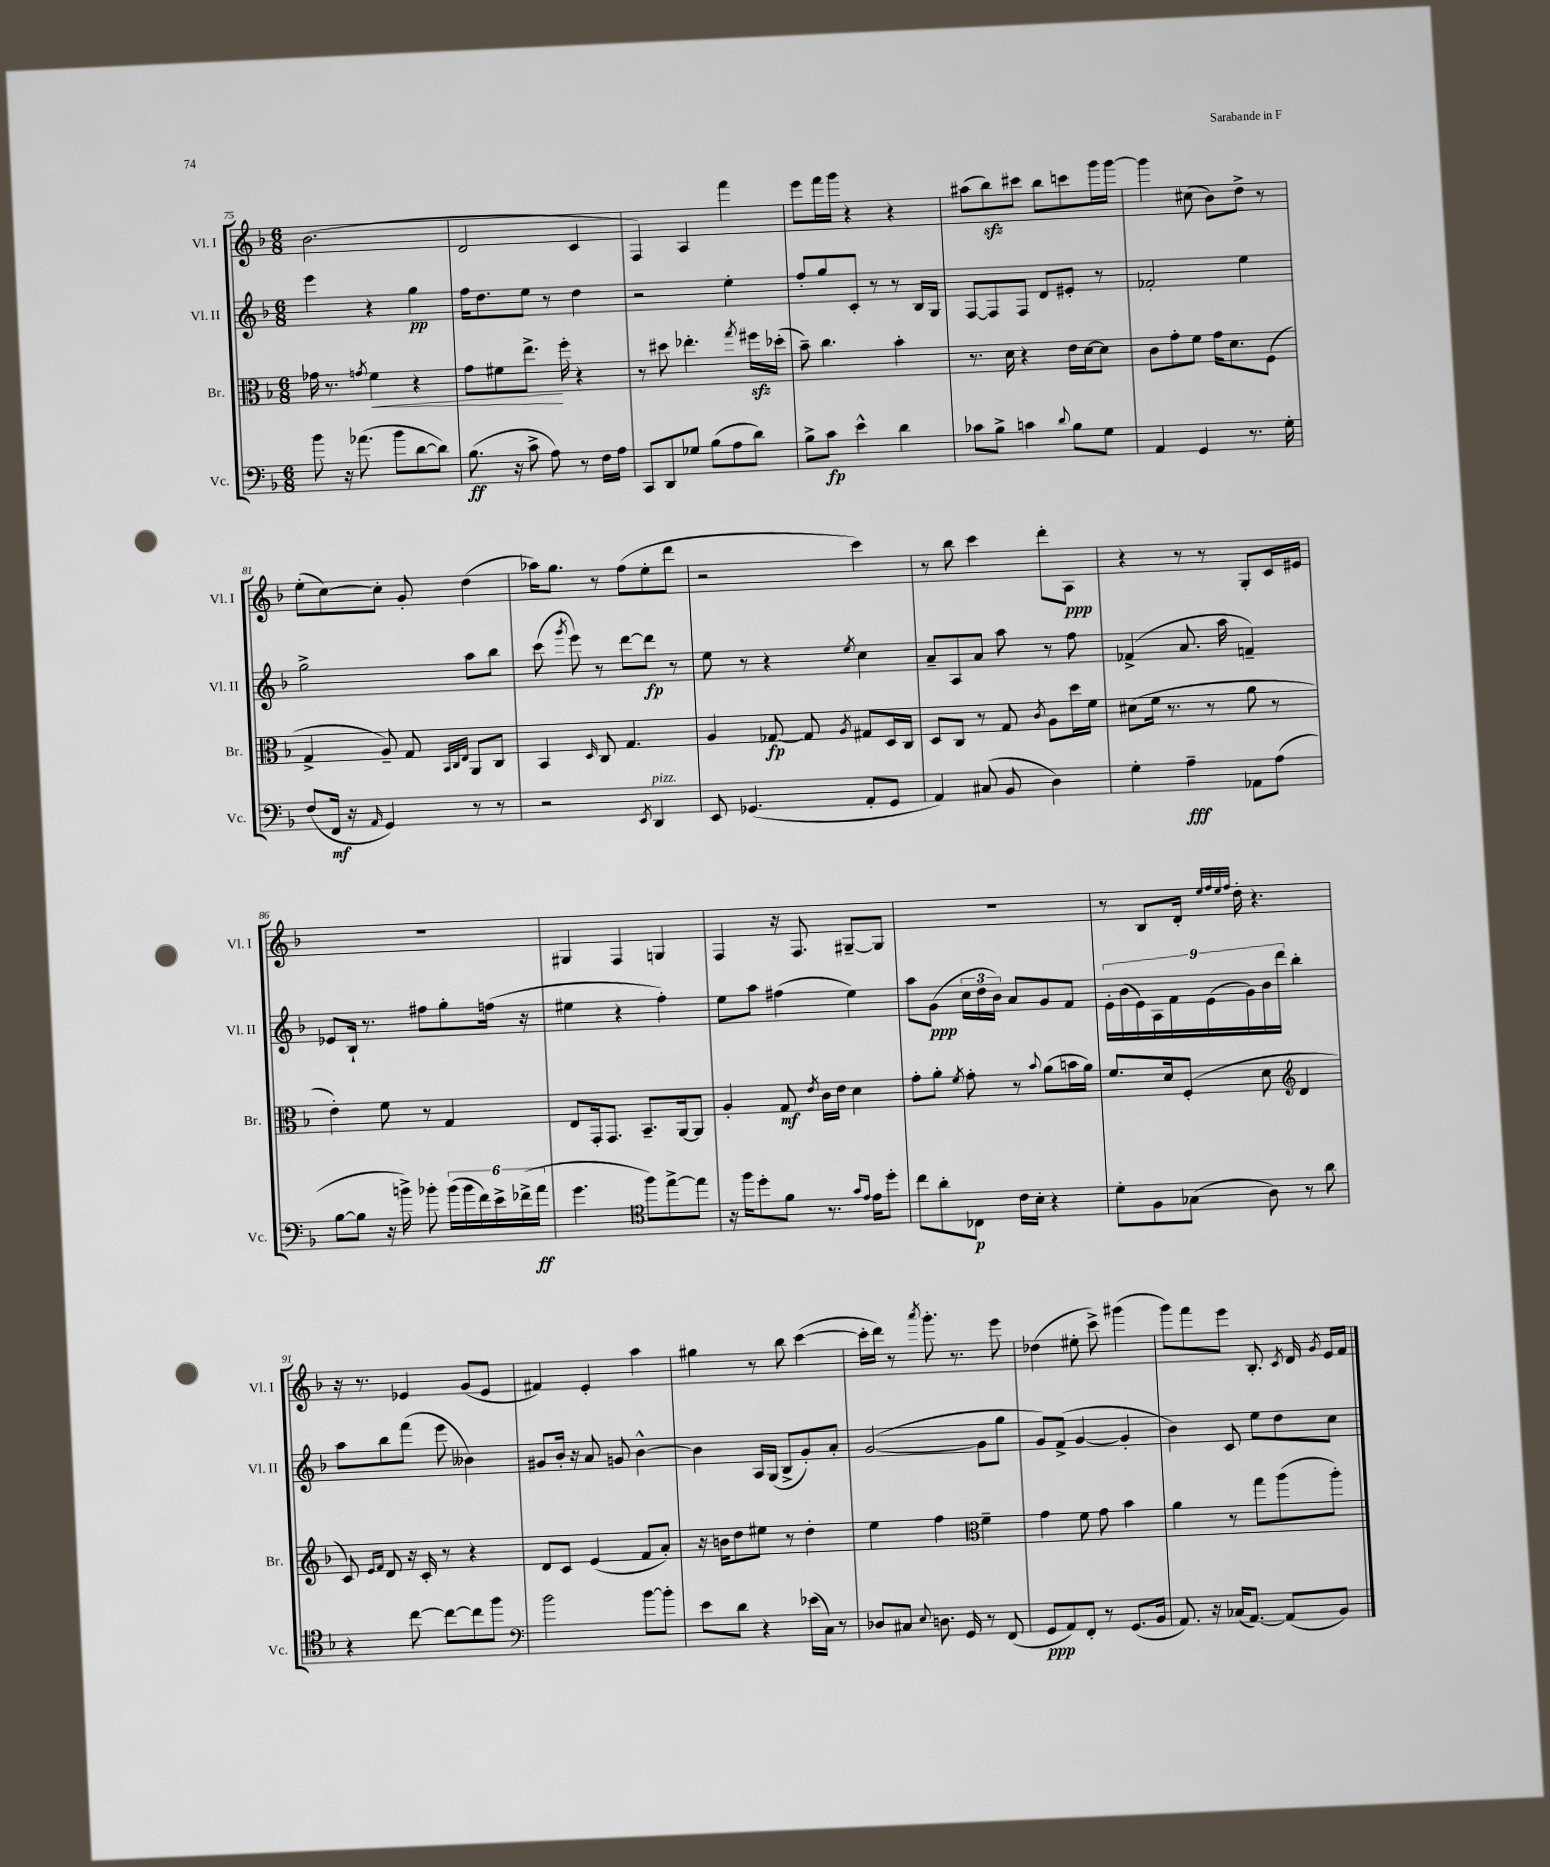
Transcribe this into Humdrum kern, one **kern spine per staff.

**kern	**dynam	**kern	**dynam	**kern	**dynam	**kern	**dynam
*part4	*part4	*part3	*part3	*part2	*part2	*part1	*part1
*staff4	*staff4	*staff3	*staff3	*staff2	*staff2	*staff1	*staff1
*I"Vc.	*	*I"Br.	*	*I"Vl. II	*	*I"Vl. I	*
*I'Vc.	*	*I'Br.	*	*I'Vl. II	*	*I'Vl. I	*
*clefF4	*	*clefC3	*	*clefG2	*	*clefG2	*
*k[b-]	*	*k[b-]	*	*k[b-]	*	*k[b-]	*
*M6/8	*	*M6/8	*	*M6/8	*	*M6/8	*
=75	=75	=75	=75	=75	=75	=75	=75
8b-\	.	16g-X\	.	4eee\	.	(2.b-\	.
.	.	8.r	.	.	.	.	.
16r	.	.	.	.	.	.	.
(8.a-X\	.	.	.	.	.	.	.
.	.	8qgn/	.	.	.	.	.
!	!	!	!LO:HP:b	!	!	!	!
.	.	4f\	<	4r	.	.	.
8b-\L	.	.	.	.	.	.	.
[8d\	.	4r	.	4gg\	pp	.	.
8d\J])	.	.	.	.	.	.	.
=76	=76	=76	=76	=76	=76	=76	=76
(8.B-\	ff	8g\L	.	16ff\KL	.	2d/	.
.	.	.	.	8.dd\	.	.	.
.	.	8f#X\	.	.	.	.	.
16r	.	.	.	.	.	.	.
8c^\	.	8.ee^\J	.	8ee\J	.	.	.
8A\)	.	.	.	8r	.	.	.
.	.	16ff'\	[	.	.	.	.
8r	.	4r	.	4dd\	.	4c/	.
16F\LL	.	.	.	.	.	.	.
16A\JJ	.	.	.	.	.	.	.
=77	=77	=77	=77	=77	=77	=77	=77
8CC/L	.	8r	.	2r	.	4F/)	.
8DD/	.	8dd#X\	.	.	.	.	.
8G-X/J	.	4.ee-X'\	.	.	.	4A/	.
(8B-\L	.	.	.	.	.	.	.
8A\	.	.	.	4ee'\	.	4fff\	.
.	.	8qgg/	.	.	.	.	.
8d\J)	.	16ff#Xzz\LL	.	.	.	.	.
.	.	(16dd-X'\JJ	.	.	.	.	.
=78	=78	=78	=78	=78	=78	=78	=78
8B-^\L	.	8b-~\)	.	8ff'/L	.	8eee\L	.
8c\J	fp	4.cc\	.	8gg/	.	16fff\L	.
.	.	.	.	.	.	16ggg\JJ	.
4e^^\	.	.	.	8c'/J	.	4r	.
.	.	.	.	8r	.	.	.
4d\	.	4b-'\	.	8r	.	4r	.
.	.	.	.	16B-/LL	.	.	.
.	.	.	.	16G/JJ	.	.	.
=79	=79	=79	=79	=79	=79	=79	=79
8c-X\L	.	8.r	.	[8F/L	.	(8aa#X\L	.
8B-^\J	.	.	.	8F/]	.	8bb-zz\)	.
.	.	16d\	.	.	.	.	.
4cn\	.	4r	.	8F/J	.	8ccc#X\J	.
.	.	.	.	8d/L	.	8bb-\L	.
8qqd/	.	.	.	.	.	.	.
8B-\L	.	16e\LL	.	8e#X'/J	.	8cccn\	.
.	.	[16d\J	.	.	.	.	.
8G\J	.	8d\J]	.	8r	.	16ggg\L	.
.	.	.	.	.	.	[16ggg\JJ	.
=80	=80	=80	=80	=80	=80	=80	=80
4AA/	.	8c\L	.	2f-X'/	.	4ggg\]	.
.	.	8g'\	.	.	.	.	.
4GG/	.	8f\J	.	.	.	(8cc#X\	.
.	.	16g\KL	.	.	.	8b-\L)	.
.	.	8.d\	.	.	.	.	.
8.r	.	.	.	4ee\	.	8dd^\J	.
.	.	(8F\J	.	.	.	8r	.
16G'\	.	.	.	.	.	.	.
!!LO:LB:g=z
=81	=81	=81	=81	=81	=81	=81	=81
(8F/L	.	4G^/	.	2gg^\	.	(8ee'\L	.
16FF/Jk	mf	.	.	.	.	[8cc\)	.
16r	.	.	.	.	.	.	.
16qqAA/	.	.	.	.	.	.	.
4GG/)	.	8A~/)	.	.	.	8cc'\J]	.
.	.	8G/	.	.	.	8g'/	.
.	.	32qqBB-/LLL	.	.	.	.	.
.	.	32qqC/	.	.	.	.	.
.	.	32qqE/JJJ	.	.	.	.	.
8r	.	8AA/L	.	8aa\L	.	(4dd\	.
8r	.	8C/J	.	8bb-\J	.	.	.
=82	=82	=82	=82	=82	=82	=82	=82
2r	.	4BB-/	.	(8ccc\	.	16aa-X\KL)	.
.	.	.	.	.	.	8.gg\J	.
.	.	.	.	8qggg/	.	.	.
.	.	.	.	8eee\)	.	.	.
.	.	16qqD/	.	.	.	.	.
.	.	8C/	.	8r	.	8r	.
.	.	4.G/	.	[8ddd\L	.	(8ff\L	.
8qEE/	.	.	.	.	.	.	.
!LO:TX:a:i:t=pizz.	!	!	!	!	!	!	!
4DD/	.	.	.	8ddd\J]	fp	8ee'\	.
.	.	.	.	8r	.	8ddd\J	.
=83	=83	=83	=83	=83	=83	=83	=83
8EE/	.	4A/	.	8ee\	.	2r	.
(4.GG-X/	.	.	.	8r	.	.	.
.	.	[8G-X/	fp	4r	.	.	.
.	.	8G-/]	.	.	.	.	.
.	.	8qA/	.	8qee/	.	.	.
8AA'/L	.	8G#X/L	.	4cc\	.	4ccc\)	.
8GG-/J	.	16D/L	.	.	.	.	.
.	.	16C/JJ	.	.	.	.	.
=84	=84	=84	=84	=84	=84	=84	=84
4AA/)	.	8D/L	.	8a~/L	.	8r	.
.	.	8C/J	.	8A/	.	8bb-\	.
(8C#X/	.	8r	.	8a/J	.	4ccc\	.
8BB-/	.	8G/	.	8aa\	.	.	.
.	.	8qc/	.	.	.	.	.
4D\)	.	8A\L	.	8r	.	8ddd'\L	.
.	.	16dd\L	.	8ff\	.	8A\J	ppp
.	.	16f\JJ	.	.	.	.	.
=85	=85	=85	=85	=85	=85	=85	=85
4G'\	.	(8d#X\L	.	(4f-X^/	.	4r	.
.	.	16f\Jk	.	.	.	.	.
.	.	8.r	.	.	.	.	.
4A~\	fff	.	.	8.a/	.	8r	.
.	.	8r	.	.	.	8r	.
.	.	.	.	16aa\	.	.	.
8AA-X\L	.	8a\	.	4fn~/)	.	8G'/L	.
(8A\J	.	8r	.	.	.	16c/L	.
.	.	.	.	.	.	16e#X/JJ	.
!!LO:LB:g=z
=86	=86	=86	=86	=86	=86	=86	=86
[8B-\L	.	4e'\)	.	8e-X/L	.	2.r	.
8B-\J]	.	.	.	16B-`/Jk	.	.	.
.	.	.	.	8.r	.	.	.
16r	.	8f\	.	.	.	.	.
16bn^\)	.	.	.	.	.	.	.
8b-X'\	.	8r	.	8ff#X\L	.	.	.
(24b-\LL	.	4G/	.	8gg'\	.	.	.
24b-\	.	.	.	.	.	.	.
24f\)	.	.	.	.	.	.	.
24e^\	.	.	.	(16ffn\Jk	.	.	.
(24f-X^\	.	.	.	.	.	.	.
.	.	.	.	16r	.	.	.
24a\JJ	ff	.	.	.	.	.	.
=87	=87	=87	=87	=87	=87	=87	=87
4.g\	.	8E/L	.	4ee#X\	.	4G#X/	.
.	.	16GG'/k	.	.	.	.	.
.	.	8.GG/J	.	.	.	.	.
.	.	.	.	4r	.	4F/	.
*clefC4	*	*	*	*	*	*	*
8ff\L)	.	8.BB-~/L	.	.	.	.	.
[8ee^\	.	.	.	4ff'\)	.	4Gn/	.
.	.	[16AA/k	.	.	.	.	.
8ee\J]	.	8AA/J]	.	.	.	.	.
=88	=88	=88	=88	=88	=88	=88	=88
16r	.	4A'/	.	8ee\L	.	4F/	.
16ff\KL	.	.	.	.	.	.	.
8dd'\	.	.	.	8aa\J	.	.	.
8f\J	.	8G/	mf	(4ff#X\	.	16r	.
.	.	.	.	.	.	8.F/	.
.	.	8qe/	.	.	.	.	.
8.r	.	16c\LL	.	.	.	.	.
.	.	16e\JJ	.	.	.	.	.
.	.	4d\	.	4ee\)	.	[8G#X~/L	.
16qqg/LL	.	.	.	.	.	.	.
16qqe/JJ	.	.	.	.	.	.	.
16e\KL	.	.	.	.	.	.	.
8dd'\J	.	.	.	.	.	8G#/J]	.
=89	=89	=89	=89	=89	=89	=89	=89
8cc\L	.	8g'\L	.	8aa\L	.	2.r	.
8a'\	.	8a'\J	.	(8g\J	ppp	.	.
.	.	8qf/	.	.	.	.	.
8C-X\J	p	8g'\	.	24cc\LL	.	.	.
.	.	.	.	24dd\	.	.	.
.	.	.	.	24b-\JJ)	.	.	.
16c\LL	.	8r	.	8a/L	.	.	.
16B-'\JJ	.	.	.	.	.	.	.
.	.	8qqb-/	.	.	.	.	.
4r	.	(8a\L	.	8g/	.	.	.
.	.	16bn\L	.	8f/J	.	.	.
.	.	16a\JJ)	.	.	.	.	.
=90	=90	=90	=90	=90	=90	=90	=90
8d'\L	.	8.f/L	.	18e'\LL	.	8r	.
.	.	.	.	(18b-\	.	.	.
.	.	.	.	18e\)	.	.	.
8F\	.	.	.	.	.	8B-/L	.
.	.	.	.	18A\	.	.	.
.	.	16d/k	.	.	.	.	.
.	.	.	.	18f\	.	.	.
(8G-X\J	.	(8F'/J	.	.	.	16d'/Jk	.
.	.	.	.	(18e\	.	.	.
.	.	.	.	.	.	32qqee/LLL	.
.	.	.	.	.	.	32qqff/	.
.	.	.	.	.	.	32qqee/	.
.	.	.	.	.	.	32qqff/JJJ	.
.	.	.	.	.	.	16dd'\	.
.	.	.	.	18g\)	.	.	.
8A\)	.	8d\	.	.	.	4.r	.
.	.	.	.	18b-\	.	.	.
.	.	.	.	18ddd\JJ	.	.	.
*	*	*clefG2	*	*	*	*	*
8r	.	4d/	.	4bb-'\	.	.	.
8a\	.	.	.	.	.	.	.
!!LO:LB:g=z
=91	=91	=91	=91	=91	=91	=91	=91
4r	.	8c/)	.	8aa\L	.	16r	.
.	.	.	.	.	.	8.r	.
.	.	16qqe/LL	.	.	.	.	.
.	.	16qqf/JJ	.	.	.	.	.
.	.	8d/	.	8bb-\	.	.	.
[8cc\	.	16r	.	(8fff\J	.	4e-X/	.
.	.	16c'/	.	.	.	.	.
8cc\L_	.	8r	.	8eee\	.	.	.
8cc\]	.	4r	.	4b--X\)	.	(8g/L	.
8ff\J	.	.	.	.	.	8e-/J	.
=92	=92	=92	=92	=92	=92	=92	=92
*clefF4	*	*	*	*	*	*	*
2b-\	.	8d/L	.	8g#X/L	.	4f#X/)	.
.	.	8c/J	.	16b-'/Jk	.	.	.
.	.	.	.	16r	.	.	.
.	.	(4e/	.	8a/	.	4e'/	.
.	.	.	.	8gn/	.	.	.
[8b-\L	.	8f/L	.	[4b-^^\	.	4aa\	.
8b-'\J]	.	8a'/J)	.	.	.	.	.
=93	=93	=93	=93	=93	=93	=93	=93
8e\L	.	16r	.	4b-\]	.	4gg#X\	.
.	.	16bn\KL	.	.	.	.	.
8d\J	.	8dd\	.	.	.	.	.
4r	.	8ee#X\J	.	16A/LL	.	8r	.
.	.	.	.	(16G/JJ	.	.	.
.	.	8r	.	8B-^/L	.	8bb-\	.
(16e-X\LL	.	4dd'\	.	8g'/)	.	([4ccc\	.
16C\JJ)	.	.	.	.	.	.	.
8r	.	.	.	8a'/J	.	.	.
=94	=94	=94	=94	=94	=94	=94	=94
8D-X/L	.	4ee\	.	([2g/	.	16ccc'\LL]	.
.	.	.	.	.	.	16ddd\JJ)	.
8C#X/J	.	.	.	.	.	8r	.
8qqE/	.	.	.	.	.	8qaaa/	.
8.Dn\	.	4ff\	.	.	.	8.ggg'\	.
16GG/	.	.	.	.	.	8.r	.
*	*	*clefC3	*	*	*	*	*
8r	.	4f~\	.	8g\L]	.	.	.
(8FF/	.	.	.	8gg\J	.	8eee\	.
=95	=95	=95	=95	=95	=95	=95	=95
8GG/L	ppp	4g\	.	8g/L)	.	(4dd-X\	.
8AA/)	.	.	.	(8f^/J	.	.	.
8FF'/J	.	8f\	.	[4g/	.	8ee#X'\	.
8r	.	8g\	.	.	.	8ccc^\)	.
(8.GG/L	.	4b-\	.	4g'/]	.	(4ggg#X\	.
16BB-/Jk	.	.	.	.	.	.	.
=96	=96	=96	=96	=96	=96	=96	=96
8.AA/)	.	4a\	.	4b-\)	.	8ggg\L)	.
.	.	.	.	.	.	8fff\	.
16r	.	.	.	.	.	.	.
(16C-X/KL	.	8r	.	8c/	.	8eee\J	.
[8.AA/J)	.	.	.	.	.	.	.
.	.	8gg\L	.	8ee\L	.	8.B-'/	.
(8AA/L]	.	(8aa\	.	8dd\	.	.	.
.	.	.	.	.	.	8qc/	.
.	.	.	.	.	.	16d/	.
.	.	.	.	.	.	8qg/	.
8BB-/J)	.	8aa'\J)	.	8cc\J	.	16e/LL	.
.	.	.	.	.	.	16f/JJ	.
==	==	==	==	==	==	==	==
*-	*-	*-	*-	*-	*-	*-	*-
